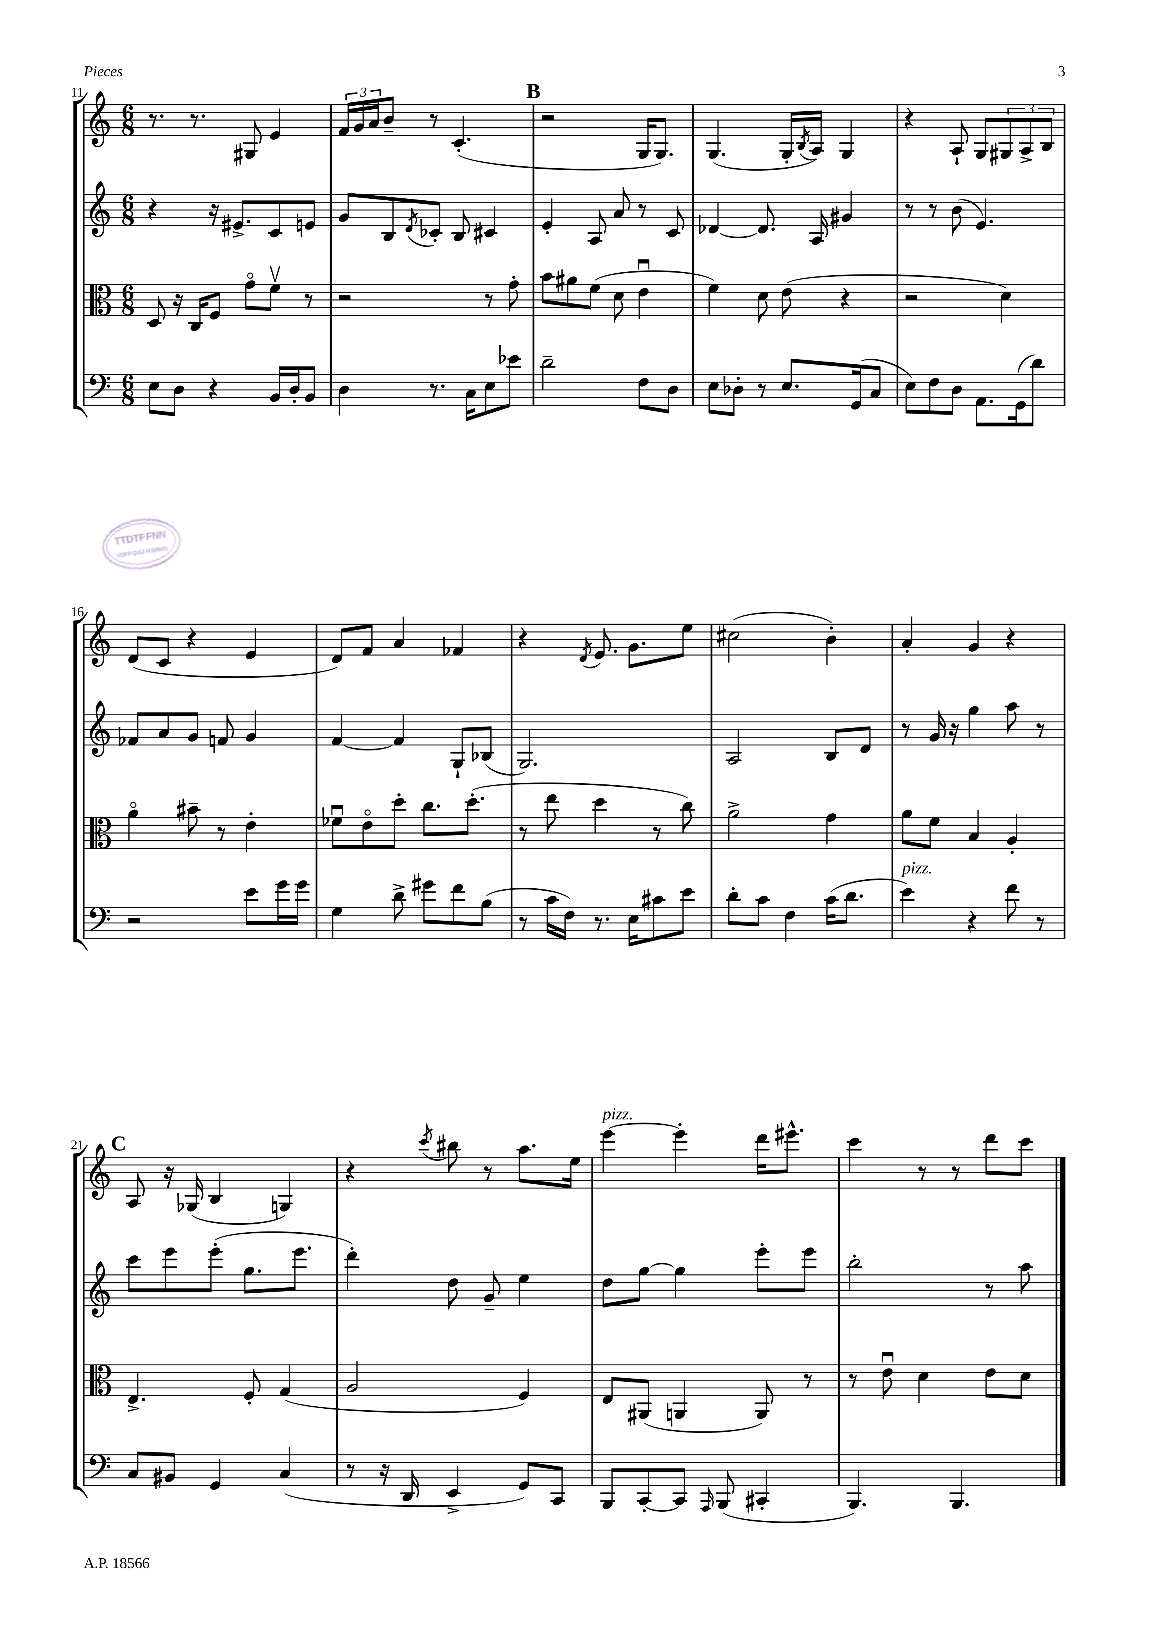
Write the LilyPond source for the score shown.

<<
\new StaffGroup <<
\new Staff = "s0" {
    \clef treble \key c \major \numericTimeSignature \time 6/8
    r8. r8. gis8 e'4 |
    \tuplet 3/2 { f'16 g'16 a'16 } b'8-- r8 c'4.-.( |
    \mark \markup { \bold "B" } r2 g16 g8.) |
    g4.( g16-. \acciaccatura { b8 } a16) g4 |
    r4 a8-! g8 \tuplet 3/2 { gis8 a8-> b8 } |
    d'8( c'8 r4 e'4 |
    d'8) f'8 a'4 fes'4 |
    r4 \acciaccatura { d'8 } e'8. g'8. e''8 |
    cis''2( b'4-.) |
    a'4-. g'4 r4 |
    \mark \markup { \bold "C" } a8 r16 ges16( b4 g4) |
    r4 \acciaccatura { c'''8 } bis''8 r8 a''8. e''16 |
    e'''4~^\markup { \italic "pizz." } e'''4-. d'''16 eis'''8.-^ |
    c'''4 r8 r8 d'''8 c'''8 \bar "|." |
}
\new Staff = "s1" {
    \clef treble \key c \major \numericTimeSignature \time 6/8
    r4 r16 eis'8.-> c'8 e'8 |
    g'8 b8 \acciaccatura { d'8 } ces'8-. b8 cis'4 |
    \mark \markup { \bold "B" } e'4-. a8 a'8 r8 c'8 |
    des'4~ des'8. a16 gis'4 |
    r8 r8 b'8( e'4.) |
    fes'8 a'8 g'8 f'8 g'4 |
    f'4~ f'4 g8-! bes8( |
    g2.) |
    a2 b8 d'8 |
    r8 g'16 r16 g''4 a''8 r8 |
    \mark \markup { \bold "C" } c'''8 e'''8 e'''8-.( g''8. e'''8. |
    d'''4-.) d''8 g'8-- e''4 |
    d''8 g''8~ g''4 e'''8-. e'''8 |
    b''2-. r8 a''8 \bar "|." |
}
\new Staff = "s2" {
    \clef alto \key c \major \numericTimeSignature \time 6/8
    d8 r16 c16 f8 g'8\flageolet f'8\upbow r8 |
    r2 r8 g'8-. |
    \mark \markup { \bold "B" } b'8 ais'8 f'8( d'8 e'4\downbow |
    f'4) d'8 e'8( r4 |
    r2 d'4) |
    a'4\flageolet bis'8-- r8 e'4-. |
    fes'8\downbow e'8\flageolet d''8-. c''8. d''8.-.( |
    r8 e''8 d''4 r8 c''8) |
    a'2-> g'4 |
    a'8 f'8 b4 a4-. |
    \mark \markup { \bold "C" } e4.-> f8-. g4( |
    a2 f4) |
    e8 ais,8( a,4 a,8) r8 |
    r8 e'8\downbow d'4 e'8 d'8 \bar "|." |
}
\new Staff = "s3" {
    \clef bass \key c \major \numericTimeSignature \time 6/8
    e8 d8 r4 b,16 d16-. b,8 |
    d4 r8. c16 e8 ees'8 |
    \mark \markup { \bold "B" } d'2-- f8 d8 |
    e8 des8-. r8 e8. g,16( c8 |
    e8) f8 d8 a,8. g,16( d'8) |
    r2 e'8 g'16 g'16 |
    g4 d'8-> gis'8 f'8 b8( |
    r8 c'16 f16) r8. e16 cis'8 e'8 |
    d'8-. c'8 f4 c'16( d'8. |
    e'4^\markup { \italic "pizz." }) r4 f'8 r8 |
    \mark \markup { \bold "C" } c8 bis,8 g,4 c4( |
    r8 r16 d,16 e,4-> g,8) c,8 |
    b,,8 c,8~-. c,8 \grace { a,,16 } b,,8( cis,4-. |
    b,,4.) b,,4. \bar "|." |
}
>>
>>
\layout { \context { \Score currentBarNumber = #11 } }
